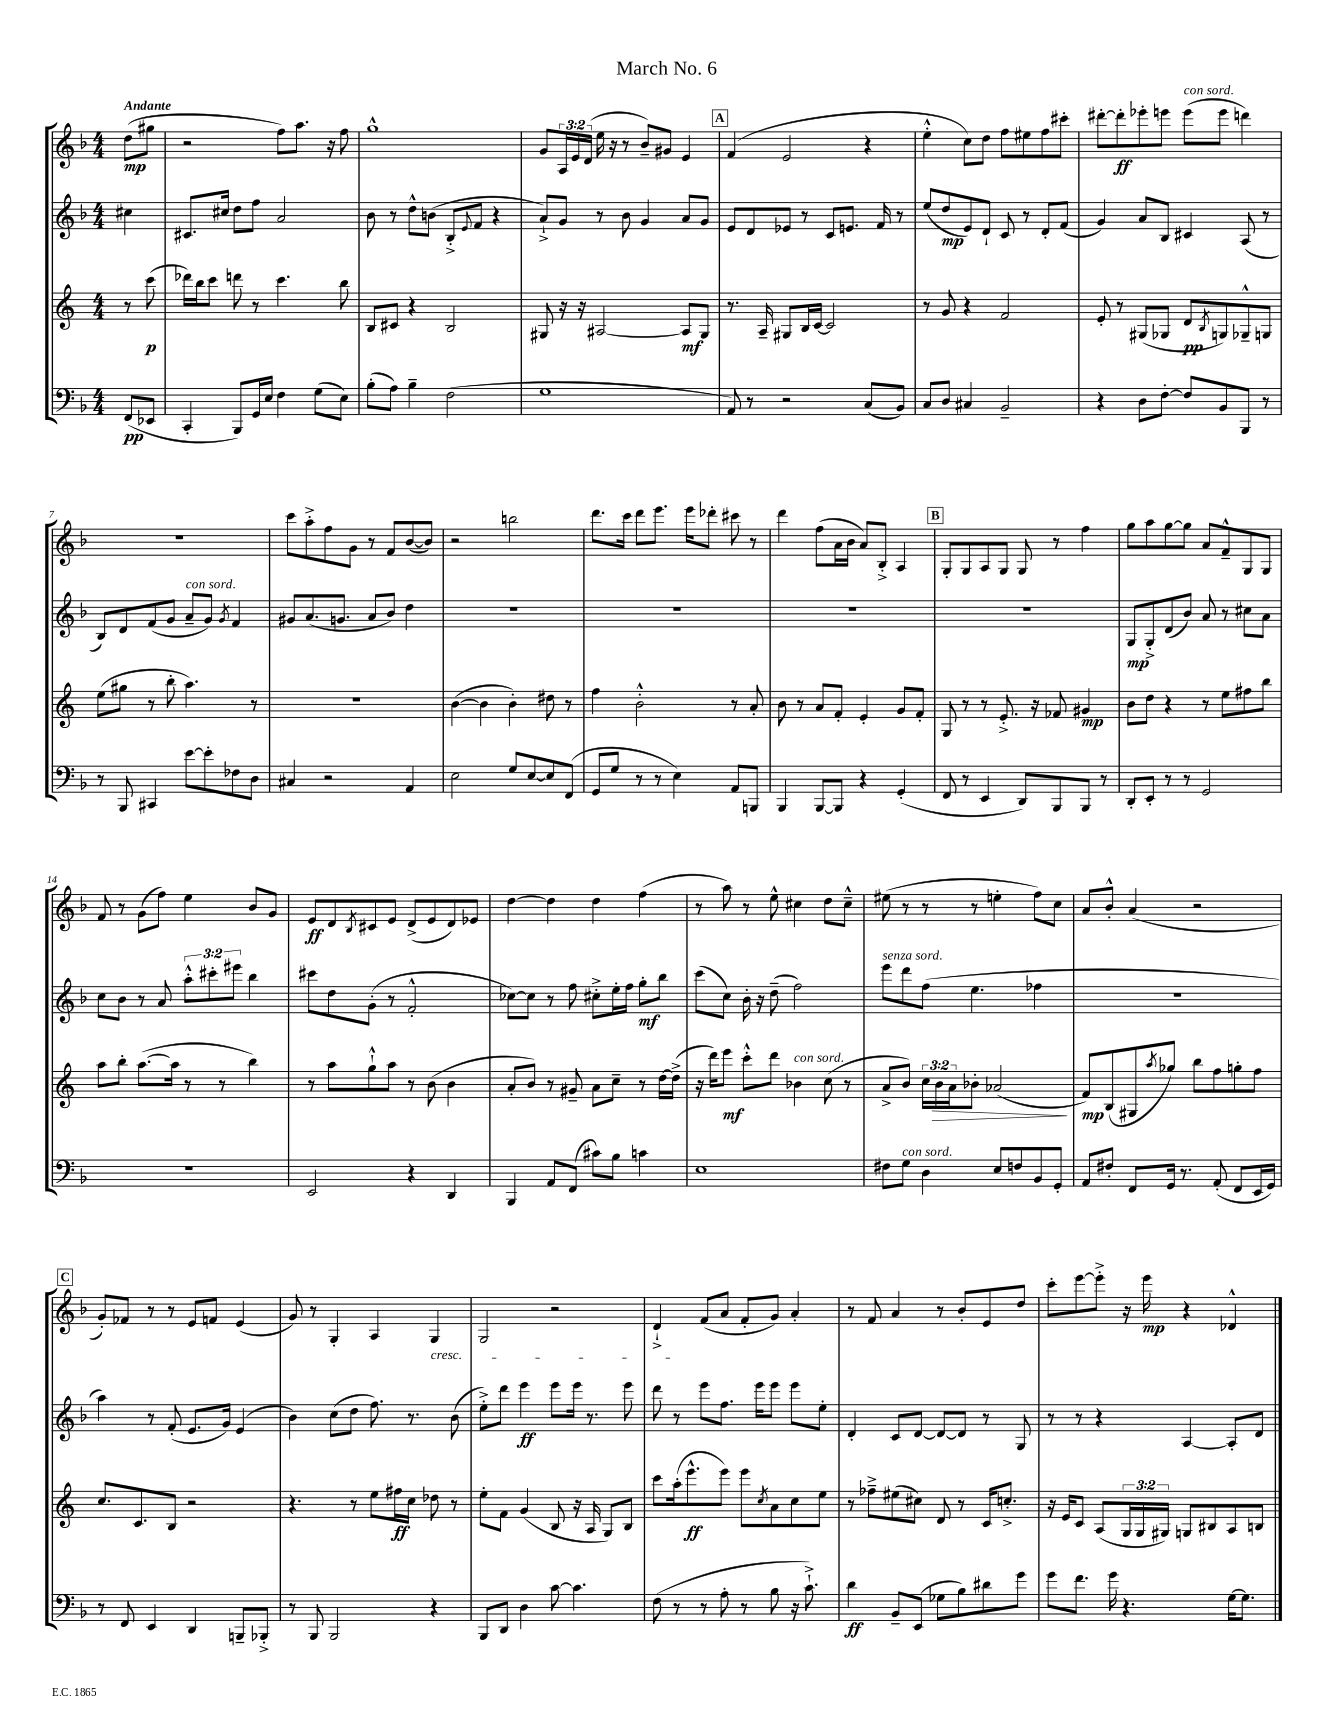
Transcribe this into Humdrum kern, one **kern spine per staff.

**kern	**kern	**kern	**kern
*staff4	*staff3	*staff2	*staff1
*clefF4	*clefG2	*clefG2	*clefG2
*k[b-]	*k[]	*k[b-]	*k[b-]
*M4/4	*M4/4	*M4/4	*M4/4
(8FF	8r	4cc#	(8dd
8EE-	(8ccc	.	8gg#
=	=	=	=
4CC'	16ddd-)	8.c#	2r
.	16bb	.	.
.	8ccc	.	.
.	.	16cc#	.
8BBB-)	8ddd	8dd	.
16GG	8r	8ff	.
16E	.	.	.
4F	4.ccc	2a	8ff)
.	.	.	8.aa
(8G	.	.	.
.	.	.	16r
8E)	8bb	.	8ff
=	=	=	=
(8B-'	8B	8b-	1gg^^
8A)	8c#	8r	.
4B-~	4r	8dd^^	.
.	.	(8b	.
(2F	2B	8B-'^	.
.	.	8qqe	.
.	.	8f	.
.	.	4r	.
=	=	=	=
1G	8G#	8a`^)	8g
.	16r	8g	24A
.	.	.	24e
.	16r	.	.
.	.	.	(24d
.	[2A#	8r	16ee
.	.	.	16r
.	.	8b-	8r
.	.	4g	8b-~)
.	.	.	8g#
.	8A#]	8a	4e
.	8G#	8g	.
=	=	=	=
8AA)	8.r	8e	(4f
8r	.	8d	.
.	16A~	.	.
2r	8G#	8e-	2e
.	16B	8r	.
.	[16c	.	.
.	2c]	8c	.
.	.	8.e	.
(8C	.	.	4r
.	.	16f	.
8BB-)	.	8r	.
=	=	=	=
8C	8r	(8ee	4ee'^^
8D	8g	8dd	.
4C#	4r	8e)	8cc)
.	.	8d`	8dd
2BB-~	2f	8c	8ff
.	.	8r	8ee#
.	.	8d'	8ff
.	.	(8f	8ccc#'
=	=	=	=
4r	8e'	4g)	[8ddd#'
.	8r	.	8ddd#']
8D	(8G#	8a	8eee-'
[8F'	8G-	8B-	8eee
8F]	8d	4c#	(8eee
.	8qB	.	.
8BB-	8G)	.	8eee
8BBB-	8G-~^^	(8A	4ddd)
8r	8G	8r	.
=	=	=	=
8r	(8ee	8B-)	1r
8BBB-	8gg#	8d	.
4CC#	8r	(8f	.
.	8bb'	8g	.
[8e	4.aa)	8a~	.
8e']	.	8g)	.
.	.	8qg	.
8F-	.	4f	.
8D	8r	.	.
=	=	=	=
4C#	1r	8g#	8ccc
.	.	(8.a	8aa'^
2r	.	.	8ff
.	.	8.g	.
.	.	.	8g
.	.	8a	8r
.	.	8b-)	8f
4AA	.	4dd	([8b-
.	.	.	8b-])
=	=	=	=
2E	([4b	1r	2r
.	4b]	.	.
8G	4b')	.	2bb
[8E	.	.	.
8E]	8dd#	.	.
(8FF	8r	.	.
=	=	=	=
8GG	4ff	1r	8.ddd
8G	.	.	.
.	.	.	16ccc
8r	2b'^^	.	8ddd
8r	.	.	8.eee
4E)	.	.	.
.	.	.	16eee
.	.	.	8ddd-'
8AA	8r	.	8ccc#
8BBB	8a'	.	8r
=	=	=	=
4BBB-	8b	1r	4ddd
.	8r	.	.
[8BBB-	8a	.	(8ff
8BBB-]	8f'	.	16a
.	.	.	16b-
4r	4e'	.	8a)
.	.	.	8B-'^
(4GG'	8g	.	4A
.	8f'	.	.
=	=	=	=
8FF	8G	1r	8G'
8r	8r	.	8G
4EE	8r	.	8A
.	8.e'^	.	8G
8DD)	.	.	8G
.	16r	.	.
8BBB-	8f-	.	8r
8BBB-	4g#	.	4ff
8r	.	.	.
=	=	=	=
8DD'	8b	8G	8gg
8EE'	8dd	8G'^	8aa
8r	4r	(8d	[8gg
8r	.	8b-)	8gg]
2GG	8r	8a	8a
.	8ee	8r	8f~^^
.	8ff#	8cc#	8G
.	8bb	8a	8G
=	=	=	=
1r	8aa	8cc	8f
.	8bb'	8b-	8r
.	([8.aa	8r	(8g
.	.	8a	8ff)
.	16aa]	.	.
.	8r	12aa'^^	4ee
.	.	12ccc#'	.
.	8r	.	.
.	.	12eee#	.
.	4bb)	4bb-	8b-
.	.	.	8g
=	=	=	=
2EE	8r	8ccc#	8e
.	8aa	8dd	8d
.	.	.	8qB-
.	8gg`^^	(8g'	8c#
.	8aa	8r	8e
4r	8r	2f'^^	(8d^
.	(8b	.	8e
4DD	4b	.	8d)
.	.	.	8e-
=	=	=	=
4BBB-	8a'	[8cc-)	[4dd
.	8b)	8cc-]	.
8AA	8r	8r	4dd]
(8FF	8g#~	8ff	.
8c#)	8a	8cc#'^	4dd
8B-	8cc~	16ee'	.
.	.	16ff	.
4c	8r	8gg'	(4ff
.	[16dd	8bb-	.
.	(16dd^]	.	.
=	=	=	=
1E	16r	(8ccc	8r
.	16ddd)	.	.
.	8eee	8cc)	8aa)
.	8ccc'^^	16b-'	8r
.	.	16r	.
.	8ddd	(8dd~	8ee^^
.	4b-	2ff)	4cc#
.	(8cc	.	8dd
.	8r	.	8cc#~^^
=	=	=	=
8F#	8a^	8eee	(8ee#
8G	8b)	8ddd	8r
4D	24cc	(8ff	8r
.	24b	.	.
.	24a	.	.
.	8b-'	4.ee	8r
8E	(2a-	.	4ee'
8F	.	.	.
8BB-	.	4ff-	8ff)
8GG'	.	.	8cc
=	=	=	=
8AA	8f)	1r	8a
8F#'	(8B	.	8b-'^^
8FF	8G#	.	(4a
.	8qaa	.	.
16GG	8gg-)	.	.
8.r	.	.	.
.	8bb	.	2r
(8AA'	8ff	.	.
8FF	8gg'	.	.
16EE	8ff	.	.
16GG)	.	.	.
=	=	=	=
8r	8.cc	4aa)	8g')
8FF	.	.	8f-
.	8.c	.	.
4EE	.	8r	8r
.	8B	(8f'	8r
4DD	2r	8.e	8e
.	.	.	8f
.	.	16g)	.
8BBB~	.	(4e	(4e
8BBB-'^	.	.	.
=	=	=	=
8r	4.r	4b-)	8g)
8BBB-	.	.	8r
2BBB-	.	(8cc	4G'
.	8r	8dd	.
.	8ee	8.ff)	4A
.	16ff#	.	.
.	16cc	8.r	.
4r	8dd-	.	4G
.	8r	(8b-	.
=	=	=	=
8BBB-	8ee'	8ee'^)	2G
8DD	8f	8ddd	.
4D	(4g	4eee	.
[8c	8B	8eee	2r
4.c]	16r	16eee	.
.	16A	8.r	.
.	8G)	.	.
.	8B	8eee	.
=	=	=	=
(8F	8ccc	8ddd	4d`^
8r	(16aa'	8r	.
.	8.eee^^	.	.
8r	.	8eee	(8f
8A'	8eee)	8.ff	8a
8r	8eee	.	8f'
.	.	16eee	.
.	8qcc	.	.
8B-	8a	8eee	8g)
16r	8cc	8eee	4a'
8.c`^)	.	.	.
.	8ee	8ee'	.
=	=	=	=
4d	8r	4d'	8r
.	8ff-~^	.	8f
8BB-~	(8ee#	8c	4a
(8EE	8cc#)	[8d	.
8G-	8d	8d_	8r
8B-)	8r	8d]	8b-'
8d#	16c	8r	8e
.	8.cc'^	.	.
8g	.	8G	8dd
=	=	=	=
8g	16r	8r	8ccc'
.	16e	.	.
8.f	8c	8r	[8eee
.	(8A	4r	8eee'^]
16g	.	.	.
4.r	24G	.	16r
.	24G	.	.
.	.	.	16eee
.	24G#)	.	.
.	8G	[4A	4r
.	8B#	.	.
[16G	8A	8A']	4d-^^
8.G]	.	.	.
.	8B	8d	.
==	==	==	==
*-	*-	*-	*-
